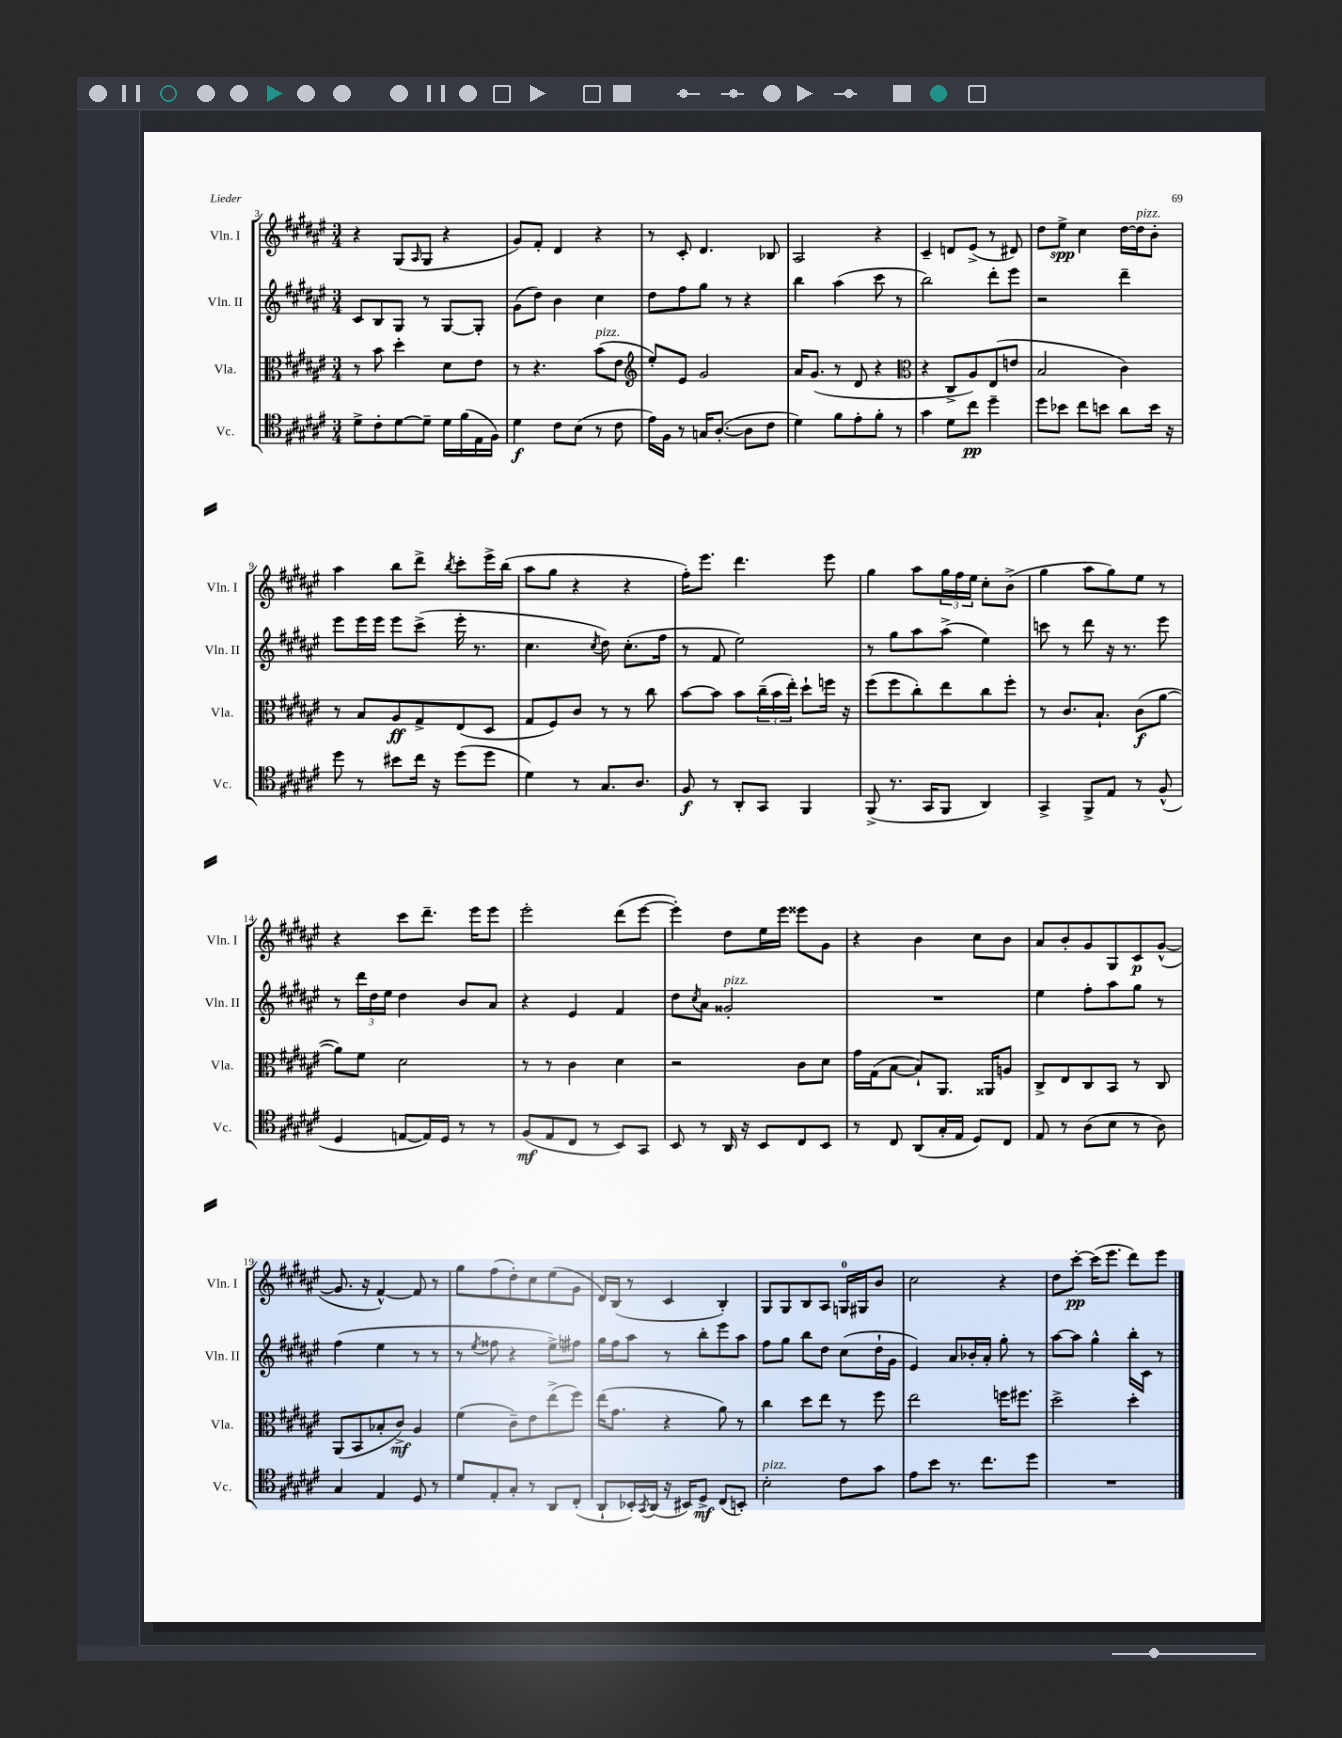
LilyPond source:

<<
\new StaffGroup <<
\new Staff = "s0" \with { instrumentName = "Vln. I" shortInstrumentName = "Vln. I" } {
    \clef treble \key fis \major \numericTimeSignature \time 3/4
    r4 gis8( \grace { ais16 } gis8 r4 |
    gis'8) fis'8-. dis'4 r4 |
    r8 cis'8-. dis'4. bes8 |
    ais2 r4 |
    cis'4-- d'8 eis'8->( r8 dis'8) |
    dis''8 eis''8->\spp cis''4 dis''16~ dis''16^\markup { \italic "pizz." } b'8-. |
    ais''4 b''8 dis'''8-> \acciaccatura { b''8 } cis'''8-. eis'''16-> b''16( |
    ais''8 gis''8 r4 r4 |
    fis''16-.) eis'''8. dis'''4. eis'''8 |
    gis''4 ais''8 \tuplet 3/2 { gis''16 fis''16 eis''16 } cis''8-. b'8->( |
    gis''4 ais''8 gis''8) eis''8 r8 |
    r4 cis'''8 dis'''8.-- eis'''16 eis'''8 |
    eis'''2-. dis'''8( eis'''8~ |
    eis'''4-.) dis''8 eis''16 eis'''16 eisis'''8 gis'8 |
    r4 b'4 cis''8 b'8 |
    ais'8 b'8-. gis'8 gis8 cis'8\p gis'8~-^( |
    gis'8. r16 fis'4~-^) fis'8 r8 |
    gis''8 fis''8( dis''8-.) cis''8 eis''8( gis'8 |
    dis'16) b16( r8 cis'4 b4-.) |
    gis8 gis8 b8 ais8 g16-0 gis16 b'8 |
    cis''2 r4 |
    dis''8 cis'''8~-.\pp cis'''16( eis'''8. dis'''8) eis'''8 \bar "|." |
}
\new Staff = "s1" \with { instrumentName = "Vln. II" shortInstrumentName = "Vln. II" } {
    \clef treble \key fis \major \numericTimeSignature \time 3/4
    cis'8 b8 gis8 r8 gis8~ gis8-. |
    gis'8( dis''8) b'4 cis''4 |
    dis''8 fis''8 gis''8 r8 r4 |
    b''4 ais''4( cis'''8 r8 |
    b''2) dis'''8-. eis'''8 |
    r2 dis'''4-- |
    eis'''8 eis'''16 eis'''16 eis'''8 cis'''8->( eis'''16-. r8. |
    cis''4. \acciaccatura { cis''8 } dis''8) cis''8.-.( fis''16 |
    r8 fis'8 eis''2) |
    r8 gis''8 ais''8 ais''8->( eis''4) |
    c'''8 r8 dis'''8 r16 r8. eis'''8 |
    r8 \tuplet 3/2 { dis'''16 dis''16 eis''16 } dis''4 b'8 ais'8 |
    r4 eis'4 fis'4 |
    dis''8 \acciaccatura { cis''8 } ais'8 gisis'2-.^\markup { \italic "pizz." } |
    R2. |
    eis''4 fis''8-. ais''8 gis''8 r8 |
    fis''4( eis''4 r8 r8 |
    r8 \acciaccatura { eis''8 } fisis''8 r4 eis''8->) fis''8 |
    gis''16 fis''16 ais''8 r8 b''8-. eis'''8 ais''8 |
    fis''8 gis''8 b''8 dis''8 cis''8( dis''16-! gis'16 |
    eis'4) ais'8 bes'16-. ais'16-. gis''8-. r8 |
    ais''8~ ais''8 gis''4-^ b''16-. cis'16 r8 \bar "|." |
}
\new Staff = "s2" \with { instrumentName = "Vla." shortInstrumentName = "Vla." } {
    \clef alto \key fis \major \numericTimeSignature \time 3/4
    r8 b'8 dis''4-. dis'8 eis'8 |
    r8 r4. b'8^\markup { \italic "pizz." }( eis'8 |
    \clef treble eis''8-.) eis'8 gis'2 |
    ais'16 gis'8.( r8 dis'8 r4 |
    \clef alto r4 cis8-> ais8) eis8( e'8 |
    b2 cis'4) |
    r8 b8 ais8\ff gis8-> eis8( dis8 |
    gis8 fis8) cis'8 r8 r8 cis''8 |
    b'8~ b'8 b'8 \tuplet 3/2 { cis''16--( b'16 eis''16-.) } dis''8-! f''16 r16 |
    fis''8( fis''8 cis''8-.) eis''8 cis''8 fis''8-. |
    r8 cis'8. b8.-! cis'8\f( ais'8~ |
    ais'8) fis'8 dis'2 |
    r8 r8 cis'4 dis'4 |
    r2 cis'8 dis'8 |
    gis'16 gis16( b8~ b8-!) ais,8. aisis,16 a8 |
    cis8-> eis8 cis8 b,8 r8 cis8 |
    ais,8( b,8 bes8-. cis'8->\mf) ais4 |
    fis'4( cis'8--) eis'8 eis''8->( fis''8) |
    eis''16( gis'8. r4 ais'8) r8 |
    cis''4 dis''8 eis''8 r8 fis''8 |
    eis''2 f''16 fis''8. |
    dis''2-> dis''4-. \bar "|." |
}
\new Staff = "s3" \with { instrumentName = "Vc." shortInstrumentName = "Vc." } {
    \clef tenor \key fis \major \numericTimeSignature \time 3/4
    dis'8-> cis'8-. dis'8~ dis'8-- dis'16 fis'16( eis16 fis16) |
    dis'4\f cis'8 b8( r8 cis'8 |
    eis'16) fis16 r8 g16 ais8.~-.( ais8 cis'8 |
    dis'4) fis'8 eis'8-. fis'8-. r8 |
    gis'4 dis'8 cis''8\pp dis''4-- |
    dis''8 bes'8 cis''8 b'8 ais'8 b'16 r16 |
    dis''8 r8 bis'8 cis''16 r16 dis''8( dis''8 |
    dis'4) r8 gis8. ais8. |
    fis8\f r8 ais,8-. gis,8 fis,4 |
    fis,8->( r8. gis,16 fis,8 ais,4) |
    gis,4-> fis,8-> eis8 r8 fis8-^( |
    dis4 e8~ e16) dis16 r8 r8 |
    fis8\mf( eis8 cis8 r8 b,8) gis,8 |
    b,8 r8 ais,16 r16 b,8 cis8 b,8 |
    r8 cis8 ais,8( gis16-. eis16 dis8) cis8 |
    eis8 r8 ais8( b8 r8 ais8) |
    gis4 eis4 dis8 r8 |
    dis'8 eis8-. gis8-. r8 ais,8 cis8-.( |
    ais,8-! bes,16-.) \acciaccatura { gis,8 } ais,16( r16 bis,16) dis8->\mf cis8( b,8-.) |
    b2-.^\markup { \italic "pizz." } cis'8 gis'8 |
    eis'8 b'8 r8. cis''8. dis''8 |
    R2. \bar "|." |
}
>>
>>
